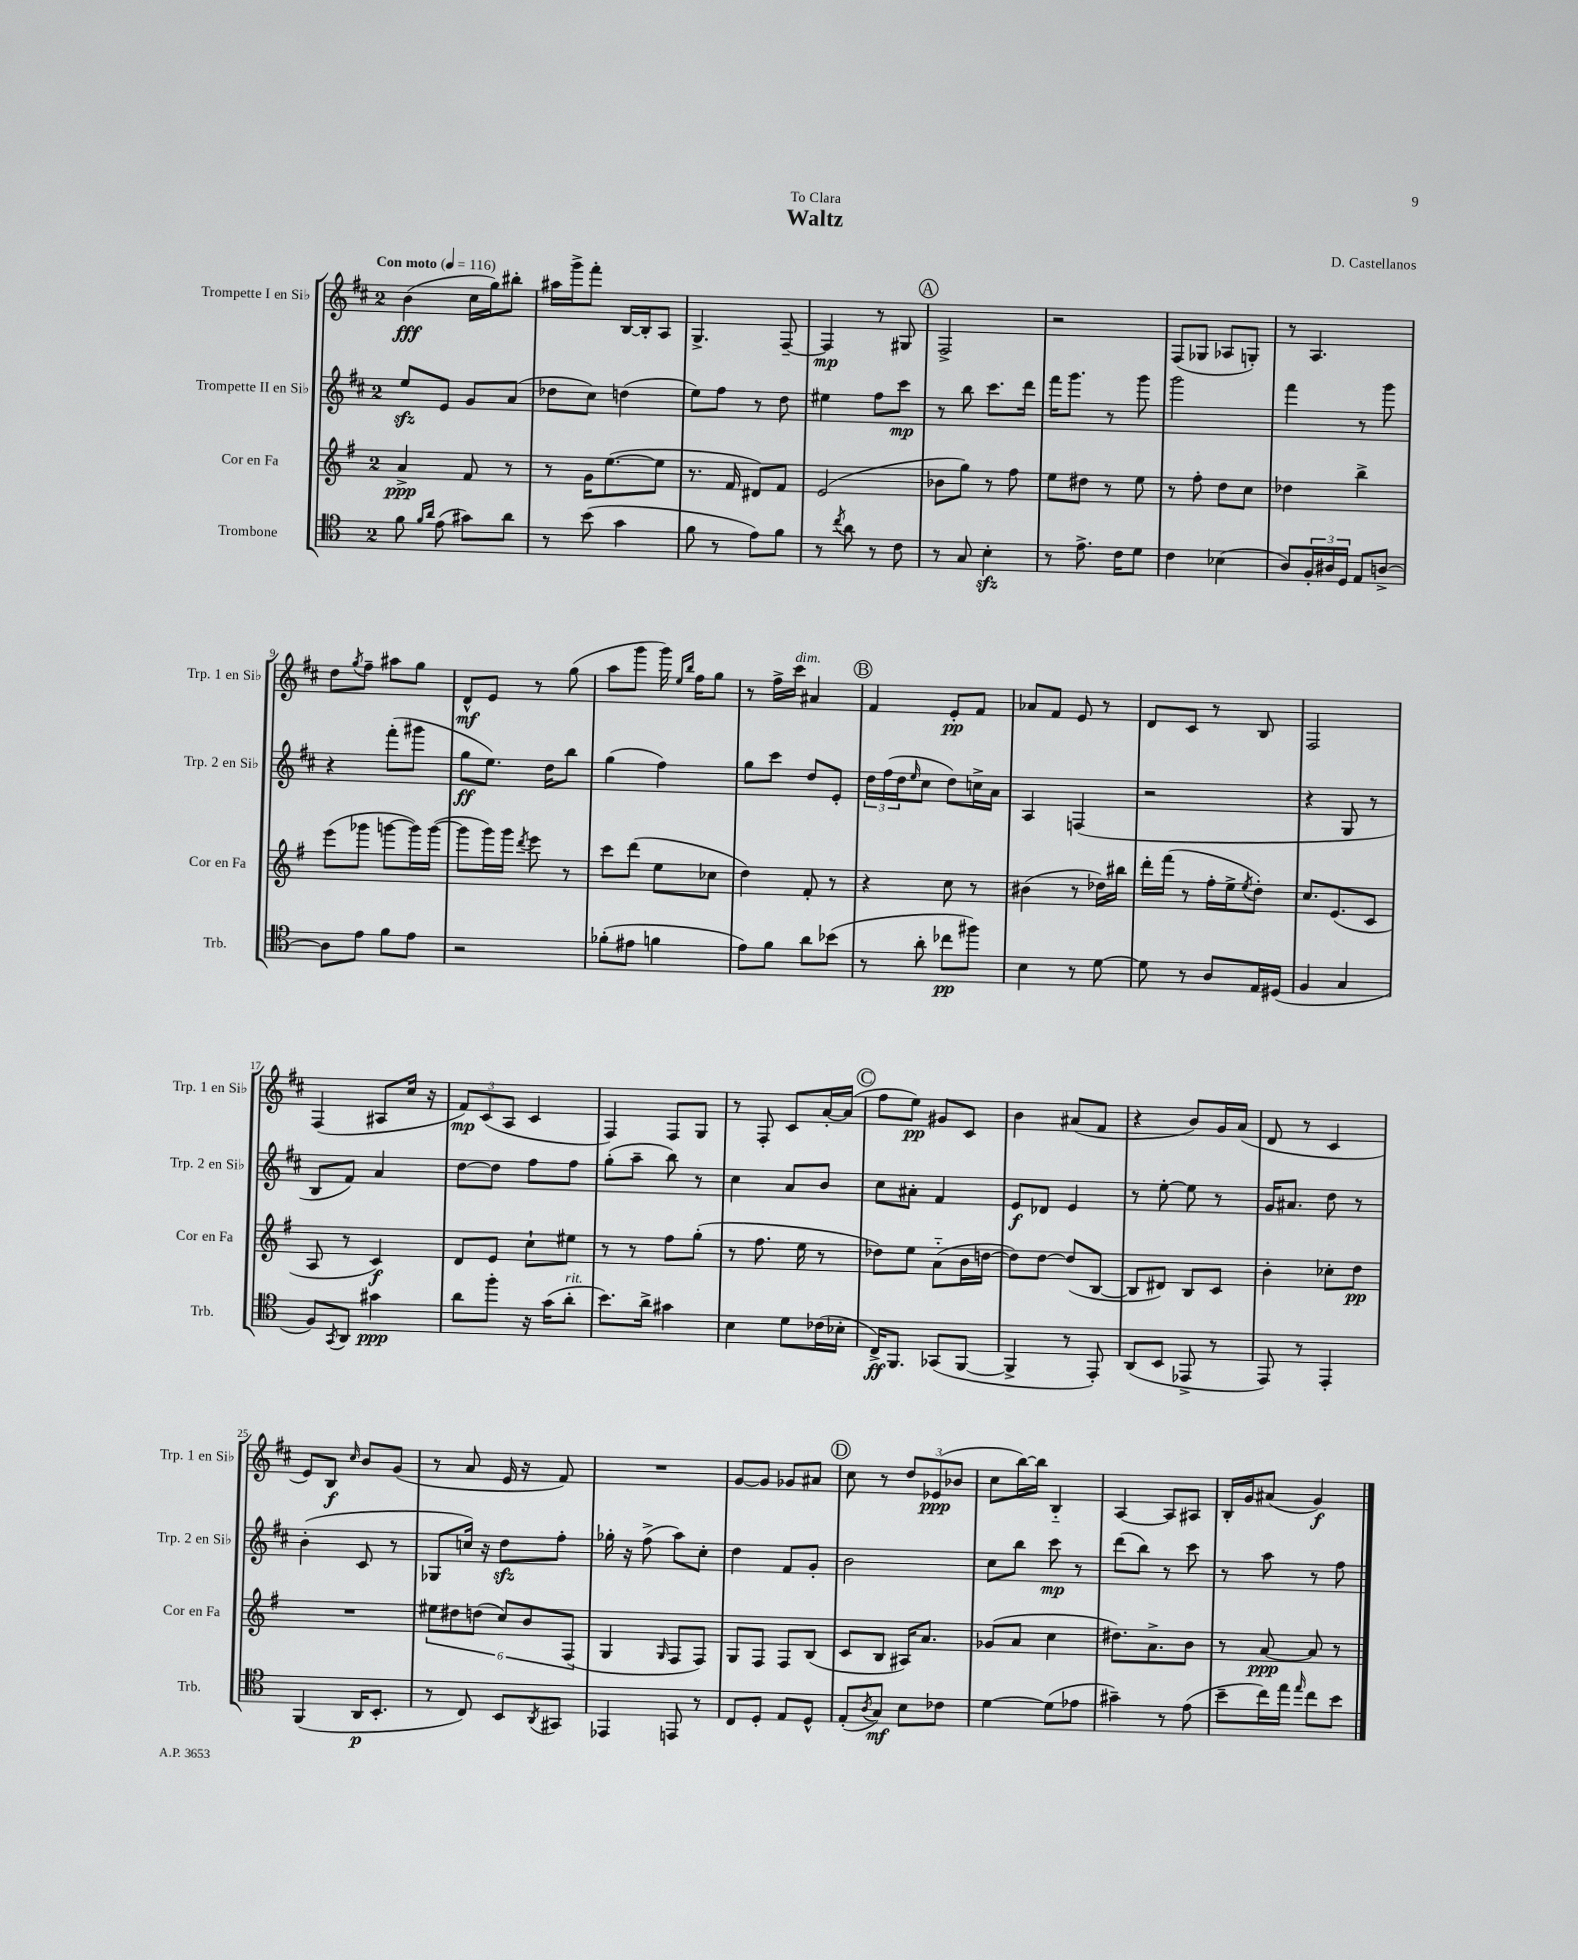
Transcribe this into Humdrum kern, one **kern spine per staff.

**kern	**dynam	**kern	**dynam	**kern	**dynam	**kern	**dynam
*part4	*part4	*part3	*part3	*part2	*part2	*part1	*part1
*staff4	*staff4	*staff3	*staff3	*staff2	*staff2	*staff1	*staff1
*I"Trombone	*	*I"Cor en Fa	*	*I"Trompette II en Si♭	*	*I"Trompette I en Si♭	*
*I'Trb.	*	*I'Cor en Fa	*	*I'Trp. 2 en Si♭	*	*I'Trp. 1 en Si♭	*
*clefC4	*	*clefG2	*	*clefG2	*	*clefG2	*
*k[]	*	*k[f#]	*	*k[f#c#]	*	*k[f#c#]	*
*M2/4	*	*M2/4	*	*M2/4	*	*M2/4	*
*MM116	*	*MM116	*	*MM116	*	*MM116	*
=1	=1	=1	=1	=1	=1	=1	=1
!	!	!	!	!	!	!LO:TX:a:B:t=Con moto	!
8f\	.	4a^/	ppp	8eezz/L	.	(4b\	fff
16qqf/LL	.	.	.	.	.	.	.
16qqa/JJ	.	.	.	.	.	.	.
(8e\	.	.	.	8e/J	.	.	.
8g#X\L)	.	8f#/	.	8g/L	.	16cc#\LL	.
.	.	.	.	.	.	16gg\J)	.
8a\J	.	8r	.	(8a/J	.	8bb#X'\J	.
=2	=2	=2	=2	=2	=2	=2	=2
8r	.	8r	.	8dd-X\L	.	16aa#X\LL	.
.	.	.	.	.	.	16ggg^\J	.
(8b\	.	16g\KL	.	8cc#\J)	.	8fff#'\J	.
.	.	([8.ee\	.	.	.	.	.
4g\	.	.	.	(4ddn\	.	[16B/LL	.
.	.	.	.	.	.	16B'/J]	.
.	.	8ee\J]	.	.	.	8A/J	.
=3	=3	=3	=3	=3	=3	=3	=3
8f\	.	8.r	.	8ee\L)	.	4.G^/	.
8r	.	.	.	8ff#\J	.	.	.
.	.	16f#/	.	.	.	.	.
8e\L)	.	8d#X/L)	.	8r	.	.	.
8f\J	.	8f#/J	.	8dd\	.	[8F#~/	.
=4	=4	=4	=4	=4	=4	=4	=4
8r	.	(2e/	.	4ee#X\	.	4F#/]	mp
8qcc/	.	.	.	.	.	.	.
8a\	.	.	.	.	.	.	.
8r	.	.	.	8ff#\L	.	8r	.
8c\	.	.	.	8ccc#\J	mp	8G#X/	.
!!LO:REH:place=s1:t=A
=5	=5	=5	=5	=5	=5	=5	=5
8r	.	8b-X\L	.	8r	.	2F#^/	.
8G/	.	8gg\J)	.	8bb\	.	.	.
4Bzz'\	.	8r	.	8.ccc#\L	.	.	.
.	.	8ff#\	.	.	.	.	.
.	.	.	.	16ddd\Jk	.	.	.
=6	=6	=6	=6	=6	=6	=6	=6
8r	.	8ee\L	.	16fff#\KL	.	2r	.
.	.	.	.	8.ggg\J	.	.	.
8.e^\	.	8dd#X\J	.	.	.	.	.
.	.	8r	.	8r	.	.	.
16c\KL	.	.	.	.	.	.	.
8d\J	.	8ee\	.	8ggg\	.	.	.
=7	=7	=7	=7	=7	=7	=7	=7
4c\	.	8r	.	2ggg\	.	(8F#/L	.
.	.	8ff#'\	.	.	.	8G-X/J	.
(4B-X\	.	8dd\L	.	.	.	8A-X/L	.
.	.	8cc\J	.	.	.	8Gn'/J)	.
=8	=8	=8	=8	=8	=8	=8	=8
8A/L)	.	4dd-X\	.	4fff#\	.	8r	.
24F'/L	.	.	.	.	.	4.A/	.
24A#X/	.	.	.	.	.	.	.
24D/JJ	.	.	.	.	.	.	.
8E/L	.	4bb^\	.	8r	.	.	.
[8An^/J	.	.	.	8ggg\	.	.	.
!!LO:LB:g=z
=9	=9	=9	=9	=9	=9	=9	=9
8A\L]	.	(8eee\L	.	4r	.	8dd\L	.
.	.	.	.	.	.	8qgg/	.
8e\J	.	8ggg-X\J	.	.	.	8ff#~\J	.
8f\L	.	[8gggn\L	.	(8fff#'\L	.	8aa#X\L	.
8e\J	.	16ggg\L])	.	8ggg#X\J	.	8gg\J	.
.	.	([16ggg\JJ	.	.	.	.	.
=10	=10	=10	=10	=10	=10	=10	=10
2r	.	8ggg\L]	.	8gg\L	ff	8d^^/L	mf
.	.	16ggg\L)	.	8.ee\J)	.	8e/J	.
.	.	16ggg\JJ	.	.	.	.	.
.	.	8qddd/	.	.	.	.	.
.	.	8eee\	.	.	.	8r	.
.	.	.	.	16dd\KL	.	.	.
.	.	8r	.	8bb\J	.	(8gg\	.
=11	=11	=11	=11	=11	=11	=11	=11
(8f-X'\L	.	8ccc\L	.	(4gg\	.	8aa\L	.
8e#X\J	.	(8ddd\J	.	.	.	8ggg\J	.
4fn\	.	8ee\L	.	4ff#\)	.	16ggg\)	.
.	.	.	.	.	.	16qqee/LL	.
.	.	.	.	.	.	16qqbb/JJ	.
.	.	.	.	.	.	16ff#\KL	.
.	.	8cc-X\J	.	.	.	8gg\J	.
=12	=12	=12	=12	=12	=12	=12	=12
8e\L)	.	4dd\)	.	8gg\L	.	8r	.
8f\J	.	.	.	8ccc#\J	.	16ff#^\LL	.
!	!	!	!	!	!	!LO:TX:a:i:t=dim.	!
.	.	.	.	.	.	16ccc#\JJ	.
8a\L	.	8f#'/	.	8dd/L	.	4a#X/	.
(8b-X\J	.	8r	.	8e'/J	.	.	.
!!LO:REH:place=s1:t=B
=13	=13	=13	=13	=13	=13	=13	=13
8r	.	4r	.	24dd\LL	.	4f#/	.
.	.	.	.	(24ff#\	.	.	.
.	.	.	.	24dd\J	.	.	.
.	.	.	.	16qqee/	.	.	.
8a'\	.	.	.	8cc#\J	.	.	.
8cc-X\L	pp	8cc\	.	8dd\L)	.	8e'/L	pp
8ff#X\J)	.	8r	.	16ccn^\L	.	8f#/J	.
.	.	.	.	16a\JJ	.	.	.
=14	=14	=14	=14	=14	=14	=14	=14
4B\	.	(4b#X\	.	4A/	.	8a-X/L	.
.	.	.	.	.	.	8f#/J	.
8r	.	8r	.	(4Fn/	.	8e/	.
[8d\	.	16dd-X\LL)	.	.	.	8r	.
.	.	16bb#X\JJ	.	.	.	.	.
=15	=15	=15	=15	=15	=15	=15	=15
8d\]	.	16ddd'\LL	.	2r	.	8d/L	.
.	.	(16fff#\JJ	.	.	.	.	.
8r	.	8r	.	.	.	8c#/J	.
8A/L	.	16ff#'\LL	.	.	.	8r	.
.	.	16ee^\J	.	.	.	.	.
.	.	8qee/	.	.	.	.	.
16E/L	.	8dd'\J)	.	.	.	8B/	.
(16D#X/JJ	.	.	.	.	.	.	.
=16	=16	=16	=16	=16	=16	=16	=16
4F/	.	8.cc/L	.	4r	.	2F#/	.
.	.	(8.e/	.	.	.	.	.
4G/	.	.	.	8G/	.	.	.
.	.	8c/J	.	8r	.	.	.
!!LO:LB:g=z
=17	=17	=17	=17	=17	=17	=17	=17
8F/L)	.	8A/	.	8B/L	.	(4F#/	.
8qGG/	.	.	.	.	.	.	.
8AA/J	.	8r	.	8f#/J)	.	.	.
4g#X\	ppp	4c/)	f	4a/	.	8A#X/L	.
.	.	.	.	.	.	16cc#/Jk	.
.	.	.	.	.	.	16r	.
=18	=18	=18	=18	=18	=18	=18	=18
8a\L	.	8d/L	.	[8dd\L	.	12f#/L)	mp
.	.	.	.	.	.	(12c#/	.
8ff'\J	.	8e/J	.	8dd\J]	.	.	.
.	.	.	.	.	.	12A/J	.
16r	.	8cc`\L	.	8ff#\L	.	4c#/	.
(16g\KL	.	.	.	.	.	.	.
!LO:TX:a:i:t=rit.	!	!	!	!	!	!	!
8a'\J	.	8ee#X\J	.	8ff#\J	.	.	.
=19	=19	=19	=19	=19	=19	=19	=19
8.b\L)	.	8r	.	(8gg'\L	.	4F#/)	.
.	.	8r	.	8aa~\J	.	.	.
16a^\Jk	.	.	.	.	.	.	.
4g#X\	.	8ff#\L	.	8bb\)	.	8F#/L	.
.	.	(8gg'\J	.	8r	.	8G/J	.
=20	=20	=20	=20	=20	=20	=20	=20
4B\	.	8r	.	4cc#\	.	8r	.
.	.	8.ff#\	.	.	.	8F#'/	.
8d\L	.	.	.	8a/L	.	8c#/L	.
.	.	16ee\	.	.	.	.	.
(16c-X\L	.	8r	.	8b/J	.	[16a'/L	.
16B-X'\JJ	.	.	.	.	.	(16a/JJ]	.
!!LO:REH:place=s1:t=C
=21	=21	=21	=21	=21	=21	=21	=21
16C^/KL)	ff	8dd-X\L)	.	8cc#\L	.	8ff#\L	.
8.FF/J	.	.	.	.	.	.	.
.	.	8ee\J	.	8a#X'\J	.	8ee\J)	pp
(8GG-X/L	.	(8a\L	.	4f#/	.	8g#X/L	.
[8FF/J	.	16b\L	.	.	.	8c#/J	.
.	.	[16ddn\JJ	.	.	.	.	.
=22	=22	=22	=22	=22	=22	=22	=22
4FF^/]	.	8dd\L])	.	8e/L	f	4b\	.
.	.	[8dd\J	.	8d-X/J	.	.	.
8r	.	(8dd/L]	.	4e/	.	(8a#X/L	.
8EE'/)	.	[8B/J	.	.	.	8f#/J	.
=23	=23	=23	=23	=23	=23	=23	=23
(8AA/L	.	8B/L]	.	8r	.	4r	.
8BB/J	.	8d#X/J)	.	[8ee'\	.	.	.
8EE-X^/	.	8B/L	.	8ee\]	.	8b/L)	.
8r	.	8c/J	.	8r	.	16g/L	.
.	.	.	.	.	.	(16a/JJ	.
=24	=24	=24	=24	=24	=24	=24	=24
8EE/)	.	4b'\	.	16g/KL	.	8d/	.
.	.	.	.	8.a#X/J	.	.	.
8r	.	.	.	.	.	8r	.
4EE'/	.	8cc-X'\L	.	8dd\	.	4c#/	.
.	.	8dd\J	pp	8r	.	.	.
!!LO:LB:g=z
=25	=25	=25	=25	=25	=25	=25	=25
(4FF/	.	2r	.	(4b'\	.	8e/L)	.
.	.	.	.	.	.	8B/J	f
.	.	.	.	.	.	16qqcc#/	.
16AA/KL	p	.	.	8c#/	.	8b/L	.
8.BB'/J	.	.	.	.	.	.	.
.	.	.	.	8r	.	(8g/J	.
=26	=26	=26	=26	=26	=26	=26	=26
8r	.	12ee#X\L	.	8G-X/L	.	8r	.
.	.	12dd#X\	.	.	.	.	.
8C/)	.	.	.	16ccn/Jk)	.	8a/	.
.	.	(12ddn\J	.	.	.	.	.
.	.	.	.	16r	.	.	.
8BB/L	.	12cc/L)	.	8ddzz\L	.	16e/	.
.	.	.	.	.	.	16r	.
.	.	12b/	.	.	.	.	.
8qAA/	.	.	.	.	.	.	.
8GG#X/J	.	.	.	8ff#'\J	.	8f#/)	.
.	.	(12F#/J	.	.	.	.	.
=27	=27	=27	=27	=27	=27	=27	=27
4EE-X/	.	4G/	.	16gg-X'\	.	2r	.
.	.	.	.	16r	.	.	.
.	.	.	.	(8ff#^\	.	.	.
.	.	16qqG/	.	.	.	.	.
8EEn/	.	8F#/L	.	8aa\L)	.	.	.
8r	.	8F#/J)	.	8cc#'\J	.	.	.
=28	=28	=28	=28	=28	=28	=28	=28
8C/L	.	8G/L	.	4dd\	.	[8g/L	.
8D'/J	.	8F#/J	.	.	.	8g/J]	.
8E/L	.	8F#/L	.	8f#/L	.	8g-X/L	.
8D^^/J	.	(8B/J	.	8g'/J	.	8a#X/J	.
!!LO:REH:place=s1:t=D
=29	=29	=29	=29	=29	=29	=29	=29
(8E'/L	.	8c/L	.	2b\	.	8cc#\	.
8qA/	.	.	.	.	.	.	.
8G/J)	mf	8B/J	.	.	.	8r	.
8B\L	.	16A#X/KL)	.	.	.	12dd/L	.
.	.	8.a/J	.	.	.	.	.
.	.	.	.	.	.	(12e-X/	ppp
8c-X\J	.	.	.	.	.	.	.
.	.	.	.	.	.	12b-X/J	.
=30	=30	=30	=30	=30	=30	=30	=30
[4d\	.	(8g-X/L	.	8cc#\L	.	8cc#\L	.
.	.	8a/J	.	8bb\J	.	[16bb\L)	.
.	.	.	.	.	.	16bb\JJ]	.
(8d\L]	.	4cc\	.	8ccc#\	mp	4B/	.
8e-X\J	.	.	.	8r	.	.	.
=31	=31	=31	=31	=31	=31	=31	=31
4g#X~\)	.	8.dd#X\L)	.	(8ddd\L	.	[4A/	.
.	.	.	.	8bb\J)	.	.	.
.	.	8.a^\	.	.	.	.	.
8r	.	.	.	8r	.	8A/L]	.
(8e\	.	8b\J	.	8ccc#\	.	8A#X/J	.
=32	=32	=32	=32	=32	=32	=32	=32
8b~\L	.	8r	.	8r	.	16B'/LL	.
.	.	.	.	.	.	16g/J	.
16cc\L)	.	[8a/	ppp	8aa\	.	(8a#X/J	.
16ee\JJ	.	.	.	.	.	.	.
16qqee/	.	.	.	.	.	.	.
8cc\L	.	8a/]	.	8r	.	4g/)	f
8b\J	.	8r	.	8ff#\	.	.	.
==	==	==	==	==	==	==	==
*-	*-	*-	*-	*-	*-	*-	*-
